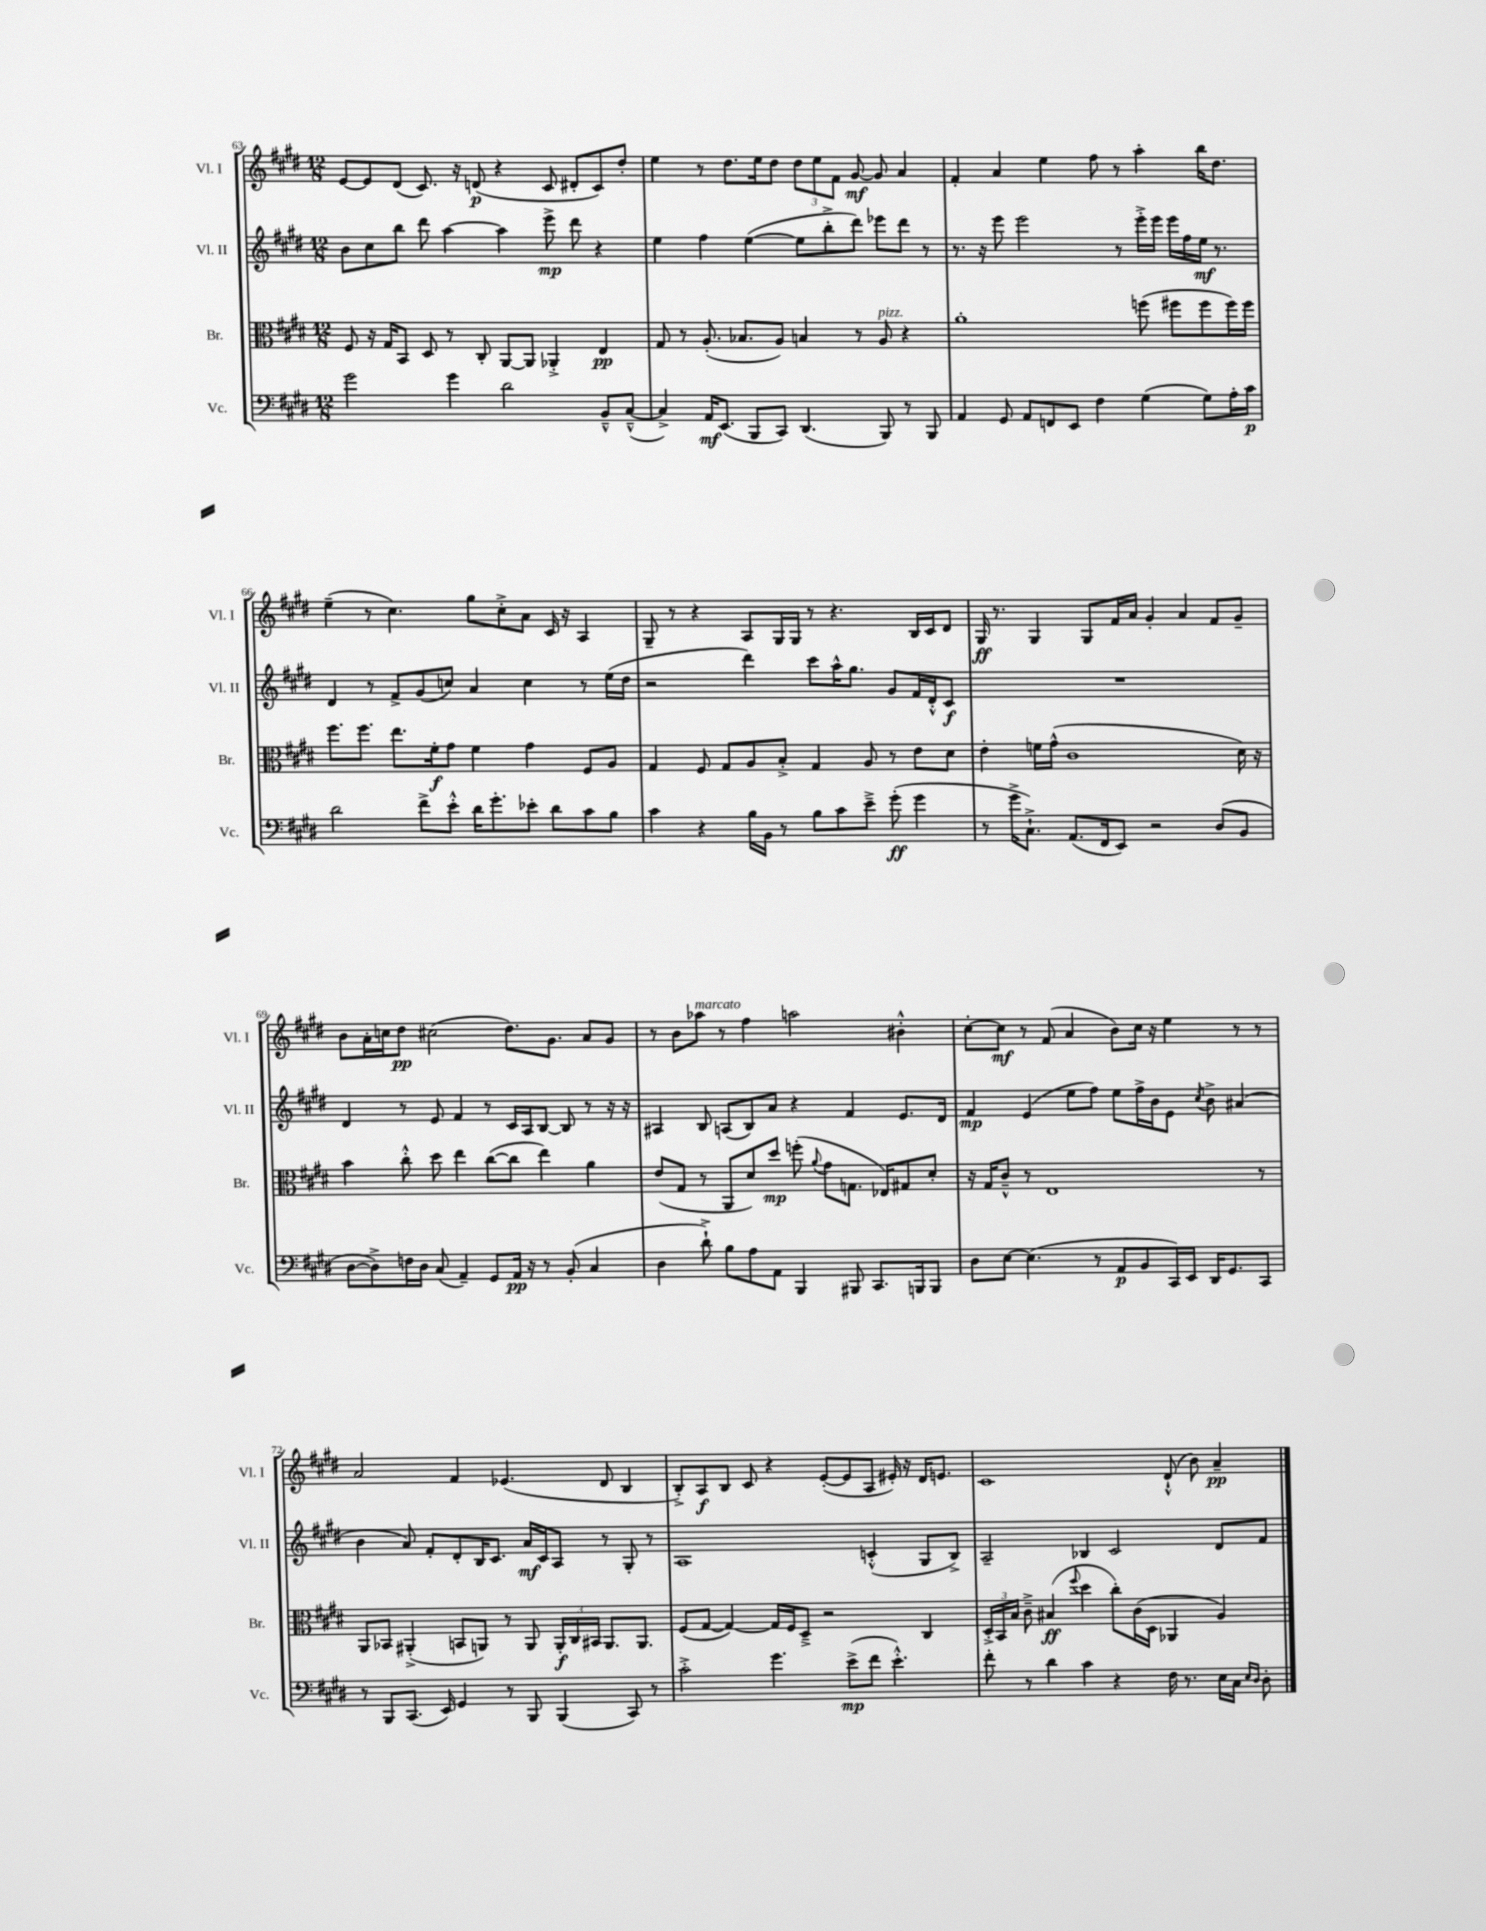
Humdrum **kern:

**kern	**kern	**kern	**kern
*staff4	*staff3	*staff2	*staff1
*clefF4	*clefC3	*clefG2	*clefG2
*k[f#c#g#d#]	*k[f#c#g#d#]	*k[f#c#g#d#]	*k[f#c#g#d#]
*M12/8	*M12/8	*M12/8	*M12/8
2g#	8F#	8b	[8e
.	16r	8cc#	8e]
.	16G#	.	.
.	8BB	8bb	(8d#
.	8D#	8ddd#	8.c#)
4g#	8r	[4aa	.
.	.	.	16r
.	8C#'	.	(8d
2d#	[8AA	4aa]	4r
.	8AA]	.	.
.	4AA-'^	8eee^	8c#
.	.	8ddd#	8d#'
8BB~^^	4E	4r	8c#)
([8C#~^^	.	.	8dd#'
=	=	=	=
4C#^])	8G#	4ee	4ee
.	8r	.	.
16AA	(8.A'	4ff#	8r
(8.EE	.	.	.
.	.	.	8.dd#
.	8.B-	.	.
8BBB	.	([4ee	.
.	.	.	16ee
8CC#)	8A)	.	8dd#
(4.DD#	4B	8ee]	12dd#
.	.	.	12ee
.	.	8bb'^	.
.	.	.	12f#
.	8r	8ddd#)	[8g#
8BBB)	8A	8eee-	8g#]
8r	4r	8ddd#	4a
8BBB	.	8r	.
=	=	=	=
4AA	1a'	8.r	4f#'
.	.	16r	.
8GG#	.	8eee	4a
8AA	.	2eee	.
8FF	.	.	4ee
8EE	.	.	.
4F#	.	.	8ff#
.	.	8r	8r
(4G#	(8ff	16eee'^	4aa'
.	.	16eee	.
.	8ff#	16eee	.
.	.	16ff#	.
8G#)	8ff#	16ee	16bb
.	.	8.r	8.dd#
16A'	16ff#)	.	.
16c#	16ff#	.	.
=	=	=	=
2d#	8.ff#	4d#	(4ee~
.	8.ff#	.	.
.	.	8r	8r
.	8.ee	8f#^	4.cc#)
8f#^	.	(8g#	.
.	16f#'	.	.
8e'^^	8g#	8cc)	.
16d#	4f#	4a	8gg#
8.g#'	.	.	.
.	.	.	8cc#'^
8e-'	4g#	4cc	8a
8d#	.	.	16c#
.	.	.	16r
8c#	8F#	8r	4A
8B	8A	(16ee	.
.	.	16dd#	.
=	=	=	=
4c#	4G#	2r	8G#~
.	.	.	8r
4r	8F#	.	4r
.	8G#	.	.
16B	8A	4ddd#)	8A
16BB	.	.	.
8r	8B'^	.	16G#
.	.	.	16G#
8B	4G#	8ccc#	8r
8c#	.	16aa^^	4.r
.	.	8.gg#	.
8e~^	8A	.	.
(8g#'	8r	8g#	.
4g#	8e	16f#	16B
.	.	16d#'^^	16c#
.	8d#	8c#	8d#
=	=	=	=
8r	4e'	1.r	16G#
.	.	.	8.r
16g#^	.	.	.
8.C#`^)	.	.	.
.	16f	.	4G#
.	(16g#^^	.	.
(8.AA	1c#	.	.
.	.	.	8G#
16FF#	.	.	.
8EE)	.	.	16f#
.	.	.	16a
2r	.	.	4g#'
.	.	.	4a
(8D#	.	.	8f#
8BB	16d#)	.	8g#~
.	16r	.	.
=	=	=	=
[8D#	4b	4d#	8b
8D#^])	.	.	16a'
.	.	.	16cc
16F	8cc#'^^	8r	8dd#
16D#	.	.	.
(8C#	8dd#	8e	(2cc#
4AA~)	4ee	4f#	.
8GG#	([8cc#	8r	.
16AA	8cc#]	16c#	8.dd#)
16r	.	16A	.
8r	4ee)	[8B	.
.	.	.	8.g#
(8BB'	.	8B]	.
4C#	4a	8r	8a
.	.	16r	8g#
.	.	16r	.
=	=	=	=
4D#	(8e	4A#	8r
.	8G#	.	8b
8d#`^)	8r	8B	8aa-
8B	8AA	(8A	8r
8A	8d#)	8B)	4ff#
8AA	8dd#	8a	.
4BBB	(8ff'	4r	2aa
.	8qqa	.	.
.	8g#	.	.
8BBB#	8.G	4f#	.
8.CC#	.	.	.
.	16E-)	.	.
.	8G#	8.e	4b#'^^
16BBB	.	.	.
8BBB	8d#'	.	.
.	.	16d#	.
=	=	=	=
8D#	16r	4f#	[8cc#'
.	16G#	.	.
[8E	8c#~^^	.	8cc#]
(4.E]	8r	(4e	8r
.	1E	.	(8f#
.	.	8ee	4a
8r	.	8ff#)	.
8AA	.	8ee	8b)
8BB	.	16ff#^	16cc#
.	.	16b	16r
16CC#)	.	8e	4ee
16EE	.	.	.
.	.	8qcc#	.
16DD#	.	8b^	.
8.GG#	.	.	.
.	.	(4a#	8r
8CC#	8r	.	8r
=	=	=	=
8r	8AA	4b	2a
8BBB	8BB-	.	.
(8.CC#	(4AA#'^	8a)	.
.	.	8f#'	.
16EE)	.	.	.
4GG#	8BB	8d#'	4f#
.	8AA)	16B	.
.	.	8.c#	.
8r	8r	.	(4.e-
8BBB	8AA	16a	.
.	.	16c#	.
(4BBB	24AA'	8A	.
.	24C#	.	.
.	24BB#	.	.
.	8.AA	8r	8d#
8CC#)	.	8G#'	4B
.	8.AA	.	.
8r	.	8r	.
=	=	=	=
2c#'^	(8F#	1A	8B'^)
.	[8G#	.	8A
.	4G#_)	.	8B
.	.	.	8c#
4.g#	16G#]	.	4r
.	16F#	.	.
.	8D#~^	.	.
.	2r	.	([8e'
(8e^	.	.	8e]
8f#	.	(4c'^^	8A
4.e'^^)	.	.	16e#')
.	.	.	16r
.	4C#	8G#	16d#
.	.	.	8.e
.	.	8B^)	.
=	=	=	=
8f#'	24D#'^	2A~	1c#
.	24BB	.	.
.	24B	.	.
8r	8c#~^	.	.
4d#	(4B#	.	.
.	8qqff#	.	.
4c#	4dd#	4B-	.
4r	8cc#')	2c#	.
.	(16c#	.	.
.	16D#	.	.
16F#	4AA-	.	(8d#`^^
8.r	.	.	.
.	.	.	8b)
16E	4A)	8d#	4a~
16C#	.	.	.
16qqE	.	.	.
16qqD#	.	.	.
8D#'	.	8f#	.
==	==	==	==
*-	*-	*-	*-
